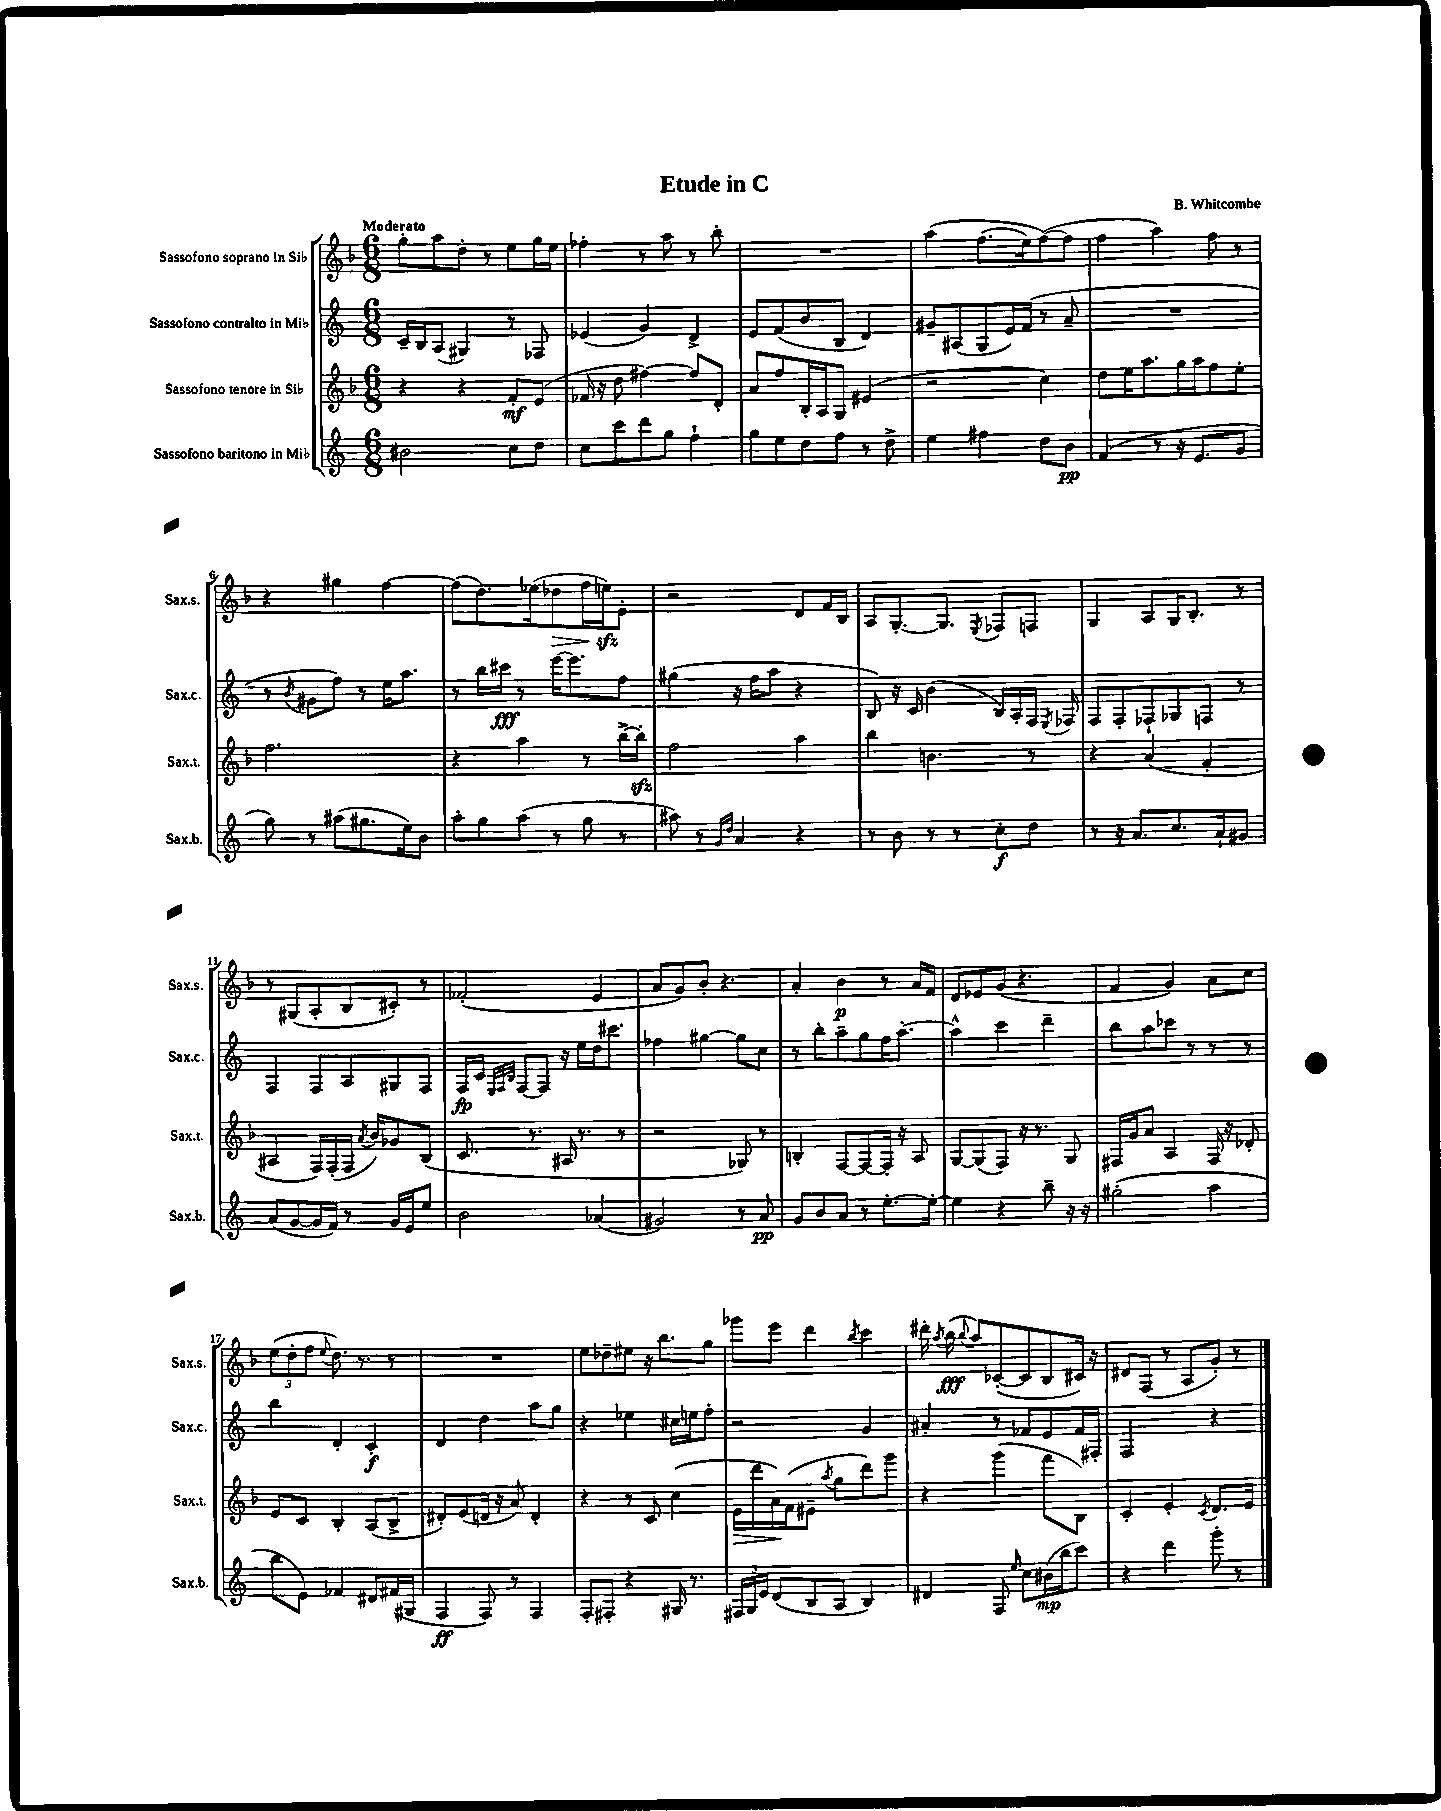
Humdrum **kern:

**kern	**dynam	**kern	**dynam	**kern	**dynam	**kern	**dynam
*part4	*part4	*part3	*part3	*part2	*part2	*part1	*part1
*staff4	*staff4	*staff3	*staff3	*staff2	*staff2	*staff1	*staff1
*I"Sassofono baritono in Mi♭	*	*I"Sassofono tenore in Si♭	*	*I"Sassofono contralto in Mi♭	*	*I"Sassofono soprano in Si♭	*
*I'Sax.b.	*	*I'Sax.t.	*	*I'Sax.c.	*	*I'Sax.s.	*
*clefG2	*	*clefG2	*	*clefG2	*	*clefG2	*
*k[]	*	*k[b-]	*	*k[]	*	*k[b-]	*
*M6/8	*	*M6/8	*	*M6/8	*	*M6/8	*
=1	=1	=1	=1	=1	=1	=1	=1
!	!	!	!	!	!	!LO:TX:a:B:t=Moderato	!
2b#X\	.	4r	.	16c~/LL	.	8gg'\L	.
.	.	.	.	16B/J	.	.	.
.	.	.	.	(8A/J	.	8aa\	.
.	.	4r	.	4G#X/)	.	8dd'\J	.
.	.	.	.	.	.	8r	.
8cc\L	.	8f'/L	mf	8r	.	8ee\L	.
8dd\J	.	(8e/J	.	8F-X/	.	16gg\L	.
.	.	.	.	.	.	16ee\JJ	.
=2	=2	=2	=2	=2	=2	=2	=2
8cc\L	.	16f-X/	.	(4e-X/	.	4ff-X'\	.
.	.	16r	.	.	.	.	.
8ccc\	.	8dd\	.	.	.	.	.
8ddd\	.	[4ff#X\)	.	4g/)	.	8r	.
8gg\J	.	.	.	.	.	8aa\	.
4ff`\	.	8ff#/L]	.	4d^/	.	8r	.
.	.	8d'/J	.	.	.	8bb-'\	.
=3	=3	=3	=3	=3	=3	=3	=3
8gg\L	.	8a/L	.	8e/L	.	2.r	.
8ee\	.	8ff/	.	(8f/	.	.	.
8dd\	.	16B-'/L	.	8b/	.	.	.
.	.	16A/J	.	.	.	.	.
8ff\J	.	8G/J	.	8B/J	.	.	.
8r	.	(4e#X/	.	4d/)	.	.	.
8dd^\	.	.	.	.	.	.	.
=4	=4	=4	=4	=4	=4	=4	=4
4ee\	.	2r	.	8g#X~/L	.	(4aa\	.
.	.	.	.	(8A#X/	.	.	.
4ff#X\	.	.	.	8G/	.	(8.ff\L	.
.	.	.	.	16e/L)	.	.	.
.	.	.	.	(16f/JJ	.	16ee\k)	.
8dd\L	.	4cc\)	.	8r	.	([8ff\)	.
8b\J	pp	.	.	8a~/	.	8ff\J]	.
=5	=5	=5	=5	=5	=5	=5	=5
(4f/	.	8dd\L	.	2.r	.	4ff\	.
.	.	16ee\K	.	.	.	.	.
.	.	8.aa\	.	.	.	.	.
8r	.	.	.	.	.	4aa\)	.
16r	.	16gg\L	.	.	.	.	.
8.e/L	.	16aa\J	.	.	.	.	.
.	.	8ff\	.	.	.	8ff\	.
8g/J	.	8ee'\J	.	.	.	8r	.
!!LO:LB:g=z
=6	=6	=6	=6	=6	=6	=6	=6
8gg\)	.	2.ff\	.	8r	.	4r	.
.	.	.	.	8qb/	.	.	.
8r	.	.	.	8g#X\L	.	.	.
(8aa#X\L	.	.	.	8ff\J)	.	4gg#X\	.
8.gg#X\	.	.	.	8r	.	.	.
.	.	.	.	16ee\KL	.	[4ff\	.
16ee\k)	.	.	.	8.aa\J	.	.	.
8b\J	.	.	.	.	.	.	.
=7	=7	=7	=7	=7	=7	=7	=7
8aa'\L	.	4r	.	8r	.	(8ff\L]	.
8gg\	.	.	.	16bb\LL	.	8.dd\)	.
.	.	.	.	16ccc#X\JJ	fff	.	.
(8aa\J	.	4aa\	.	8r	.	.	.
.	.	.	.	.	.	(16ee-X\k	.
!	!	!	!	!	!	!	!LO:HP:b
8r	.	.	.	[16eee\KL	.	8dd-X\	>
.	.	.	.	8.eee\]	.	.	.
8gg\	.	8r	.	.	.	16ff\L	.
.	.	.	.	.	.	16eenzz\J)	.
8r	.	[16bb-^\LL	.	8ff\J	.	8e'\J	]
.	.	16bb-zz'\JJ]	.	.	.	.	.
=8	=8	=8	=8	=8	=8	=8	=8
8aa#X\)	.	2ff\	.	(4gg#X\	.	2r	.
8r	.	.	.	.	.	.	.
16qqg/LL	.	.	.	.	.	.	.
16qqdd/JJ	.	.	.	.	.	.	.
4a/	.	.	.	16r	.	.	.
.	.	.	.	16ff\KL	.	.	.
.	.	.	.	8aa\J	.	.	.
4r	.	4aa\	.	4r	.	8d/L	.
.	.	.	.	.	.	16f/L	.
.	.	.	.	.	.	16B-/JJ	.
=9	=9	=9	=9	=9	=9	=9	=9
8r	.	4bb-\	.	8B/)	.	8A/L	.
8b\	.	.	.	16r	.	[8.G'/	.
.	.	.	.	16c/	.	.	.
8r	.	4.bn\	.	(4b\	.	.	.
.	.	.	.	.	.	8.G/J]	.
8r	.	.	.	.	.	.	.
.	.	.	.	.	.	8qE/	.
8cc'\L	f	.	.	16B/LL)	.	8F-X/L	.
.	.	.	.	16A'/	.	.	.
8dd\J	.	8r	.	16F/JJ	.	8Fn/J	.
.	.	.	.	8qE/	.	.	.
.	.	.	.	16F-X/	.	.	.
=10	=10	=10	=10	=10	=10	=10	=10
8r	.	4r	.	8F/L	.	4G/	.
16r	.	.	.	8F'/	.	.	.
8.a/L	.	.	.	.	.	.	.
.	.	(4a/	.	8F-X`/	.	8A/L	.
8.cc/	.	.	.	8G-X/	.	16G/K	.
.	.	.	.	.	.	8.B-'/J	.
.	.	4f'/	.	8Fn/J	.	.	.
16a`/k	.	.	.	.	.	.	.
8g#X/J	.	.	.	8r	.	8r	.
!!LO:LB:g=z
=11	=11	=11	=11	=11	=11	=11	=11
(8a/L	.	4A#X/	.	4F/	.	8r	.
[8g/	.	.	.	.	.	(8G#X/L	.
16g/L]	.	16F/LL)	.	8F/L	.	8A'/	.
16f/JJ)	.	(16F'/	.	.	.	.	.
8r	.	16F/JJ	.	8A/	.	8B-/	.
.	.	8qa/	.	.	.	.	.
.	.	16b-/KL)	.	.	.	.	.
16g/LL	.	8g-X/	.	8G#X/	.	8c#X'/J)	.
16e/J	.	.	.	.	.	.	.
8ee/J	.	(8B-/J	.	8F/J	.	8r	.
=12	=12	=12	=12	=12	=12	=12	=12
2b\	.	8.c/	.	16F/LL	fp	(2f-X'/	.
.	.	.	.	16c/JJ	.	.	.
.	.	.	.	32qqE/LLL	.	.	.
.	.	.	.	32qqF/	.	.	.
.	.	.	.	32qqB/JJJ	.	.	.
.	.	.	.	[8F/L	.	.	.
.	.	8.r	.	.	.	.	.
.	.	.	.	8F/J]	.	.	.
.	.	16A#X/	.	16r	.	.	.
.	.	8.r	.	16ee\LL	.	.	.
(4a-X/	.	.	.	16dd\J	.	4e/	.
.	.	.	.	8.ccc#X\J	.	.	.
.	.	8r	.	.	.	.	.
=13	=13	=13	=13	=13	=13	=13	=13
2g#X/)	.	2r	.	4ff-X\	.	8a/L	.
.	.	.	.	.	.	8g/)	.
.	.	.	.	[4gg#X\	.	8b-'/J	.
.	.	.	.	.	.	4.r	.
8r	.	8G-X/)	.	8gg#\L]	.	.	.
8a/	pp	8r	.	8cc\J	.	.	.
=14	=14	=14	=14	=14	=14	=14	=14
8g/L	.	4Bn'/	.	8r	.	4a'/	.
8b/	.	.	.	8bb'\L	.	.	.
8a/J	.	[8F/L	.	8aa~\	.	4b-\	p
8r	.	8F/_	.	8gg\	.	.	.
[8.ee'\L	.	16F'/Jk]	.	16ff\K	.	8r	.
.	.	16r	.	[8.aa'\J	.	.	.
.	.	8A/	.	.	.	16a/LL	.
16ee'\Jk_	.	.	.	.	.	16f/JJ	.
=15	=15	=15	=15	=15	=15	=15	=15
4ee\]	.	[8G/L	.	4aa^^\]	.	8d/L	.
.	.	(8G/]	.	.	.	8e-X/	.
4r	.	8F/J)	.	4ccc\	.	(8g/J	.
.	.	16r	.	.	.	4.r	.
.	.	8.r	.	.	.	.	.
8bb~\	.	.	.	4ddd~\	.	.	.
16r	.	8G/	.	.	.	.	.
16r	.	.	.	.	.	.	.
=16	=16	=16	=16	=16	=16	=16	=16
(2gg#X'\	.	16F#X/LL	.	8bb\L	.	4f/	.
.	.	16g/J	.	.	.	.	.
.	.	8a/J	.	8aa\	.	.	.
.	.	4A/	.	8ccc-X\J	.	4g/)	.
.	.	.	.	8r	.	.	.
4aa\	.	16F#/	.	8r	.	8a\L	.
.	.	16r	.	.	.	.	.
.	.	8d-X'/	.	8r	.	8cc\J	.
!!LO:LB:g=z
=17	=17	=17	=17	=17	=17	=17	=17
8bb\L	.	8e/L	.	4bb\	.	(12ee\L	.
.	.	.	.	.	.	12dd'\	.
8e\J)	.	8c/J	.	.	.	.	.
.	.	.	.	.	.	12ff\J	.
.	.	.	.	.	.	8qqee/	.
4f-X/	.	4B-'/	.	4d'/	.	8.dd\)	.
.	.	.	.	.	.	8.r	.
8d#X/L	.	(8A/L	.	4c'/	f	.	.
(16f#X/L	.	8B-^/J	.	.	.	8r	.
16G#X/JJ	.	.	.	.	.	.	.
=18	=18	=18	=18	=18	=18	=18	=18
4F/	ff	8d#X'/L)	.	4d/	.	2.r	.
.	.	(8e/	.	.	.	.	.
8F/)	.	16dn/Jk	.	4dd\	.	.	.
.	.	16r	.	.	.	.	.
8r	.	8a/)	.	.	.	.	.
4F/	.	4d'/	.	8aa\L	.	.	.
.	.	.	.	8gg\J	.	.	.
=19	=19	=19	=19	=19	=19	=19	=19
8F'/L	.	4r	.	4r	.	8ee\L	.
8F#X'/J	.	.	.	.	.	8dd-X~\	.
4r	.	8r	.	4ee-X\	.	8ee#X\J	.
.	.	8c/	.	.	.	16r	.
.	.	.	.	.	.	8.bb-\L	.
16G#X/	.	(4cc\	.	16cc#X\LL	.	.	.
8.r	.	.	.	16een\J	.	.	.
.	.	.	.	8ff'\J	.	8gg\J	.
=20	=20	=20	=20	=20	=20	=20	=20
!	!	!	!LO:HP:b	!	!	!	!
24F#X/LL	.	16e\LL	>	2r	.	8ggg-X\L	.
24G/	.	.	.	.	.	.	.
.	.	16ddd\	.	.	.	.	.
24e/JJ	.	.	.	.	.	.	.
(8d/L	.	16a\)	.	.	.	8eee\J	.
.	.	(16f\J	]	.	.	.	.
8B/	.	8e#X~\J	.	.	.	4ddd\	.
.	.	8qaa/	.	.	.	.	.
8A/J	.	8gg\L	.	.	.	.	.
.	.	.	.	.	.	8qbb-/	.
4B/)	.	8ddd\)	.	4g/	.	4ccc\	.
.	.	8ggg\J	.	.	.	.	.
=21	=21	=21	=21	=21	=21	=21	=21
4d#X/	.	4r	.	4a#X'/	.	16ddd#X'\	.
.	.	.	.	.	.	8qaa/	.
.	.	.	.	.	.	(16bb-\	fff
.	.	.	.	.	.	8qqbb-/	.
.	.	.	.	.	.	8aa/L)	.
8F/	.	(4ggg\	.	8r	.	([8c-X'/	.
16qqee/	.	.	.	.	.	.	.
8cc\L	.	.	.	8f-X/L	.	8c-/]	.
(16b#X\L	mp	8fff\L	.	8e/	.	8B-/	.
16bb\J	.	.	.	.	.	.	.
8ccc\J)	.	8B-\J)	.	16f-/L	.	16c#X/Jk)	.
.	.	.	.	16F#X'/JJ	.	16r	.
=22	=22	=22	=22	=22	=22	=22	=22
4r	.	4c'/	.	2F/	.	8d#X/L	.
.	.	.	.	.	.	(8F/J	.
4ddd\	.	4e'/	.	.	.	8r	.
.	.	.	.	.	.	8A/L	.
.	.	8qc/	.	.	.	.	.
8ggg'\	.	8.d/L	.	4r	.	8g'/J)	.
8r	.	.	.	.	.	8r	.
.	.	16e/Jk	.	.	.	.	.
==	==	==	==	==	==	==	==
*-	*-	*-	*-	*-	*-	*-	*-
